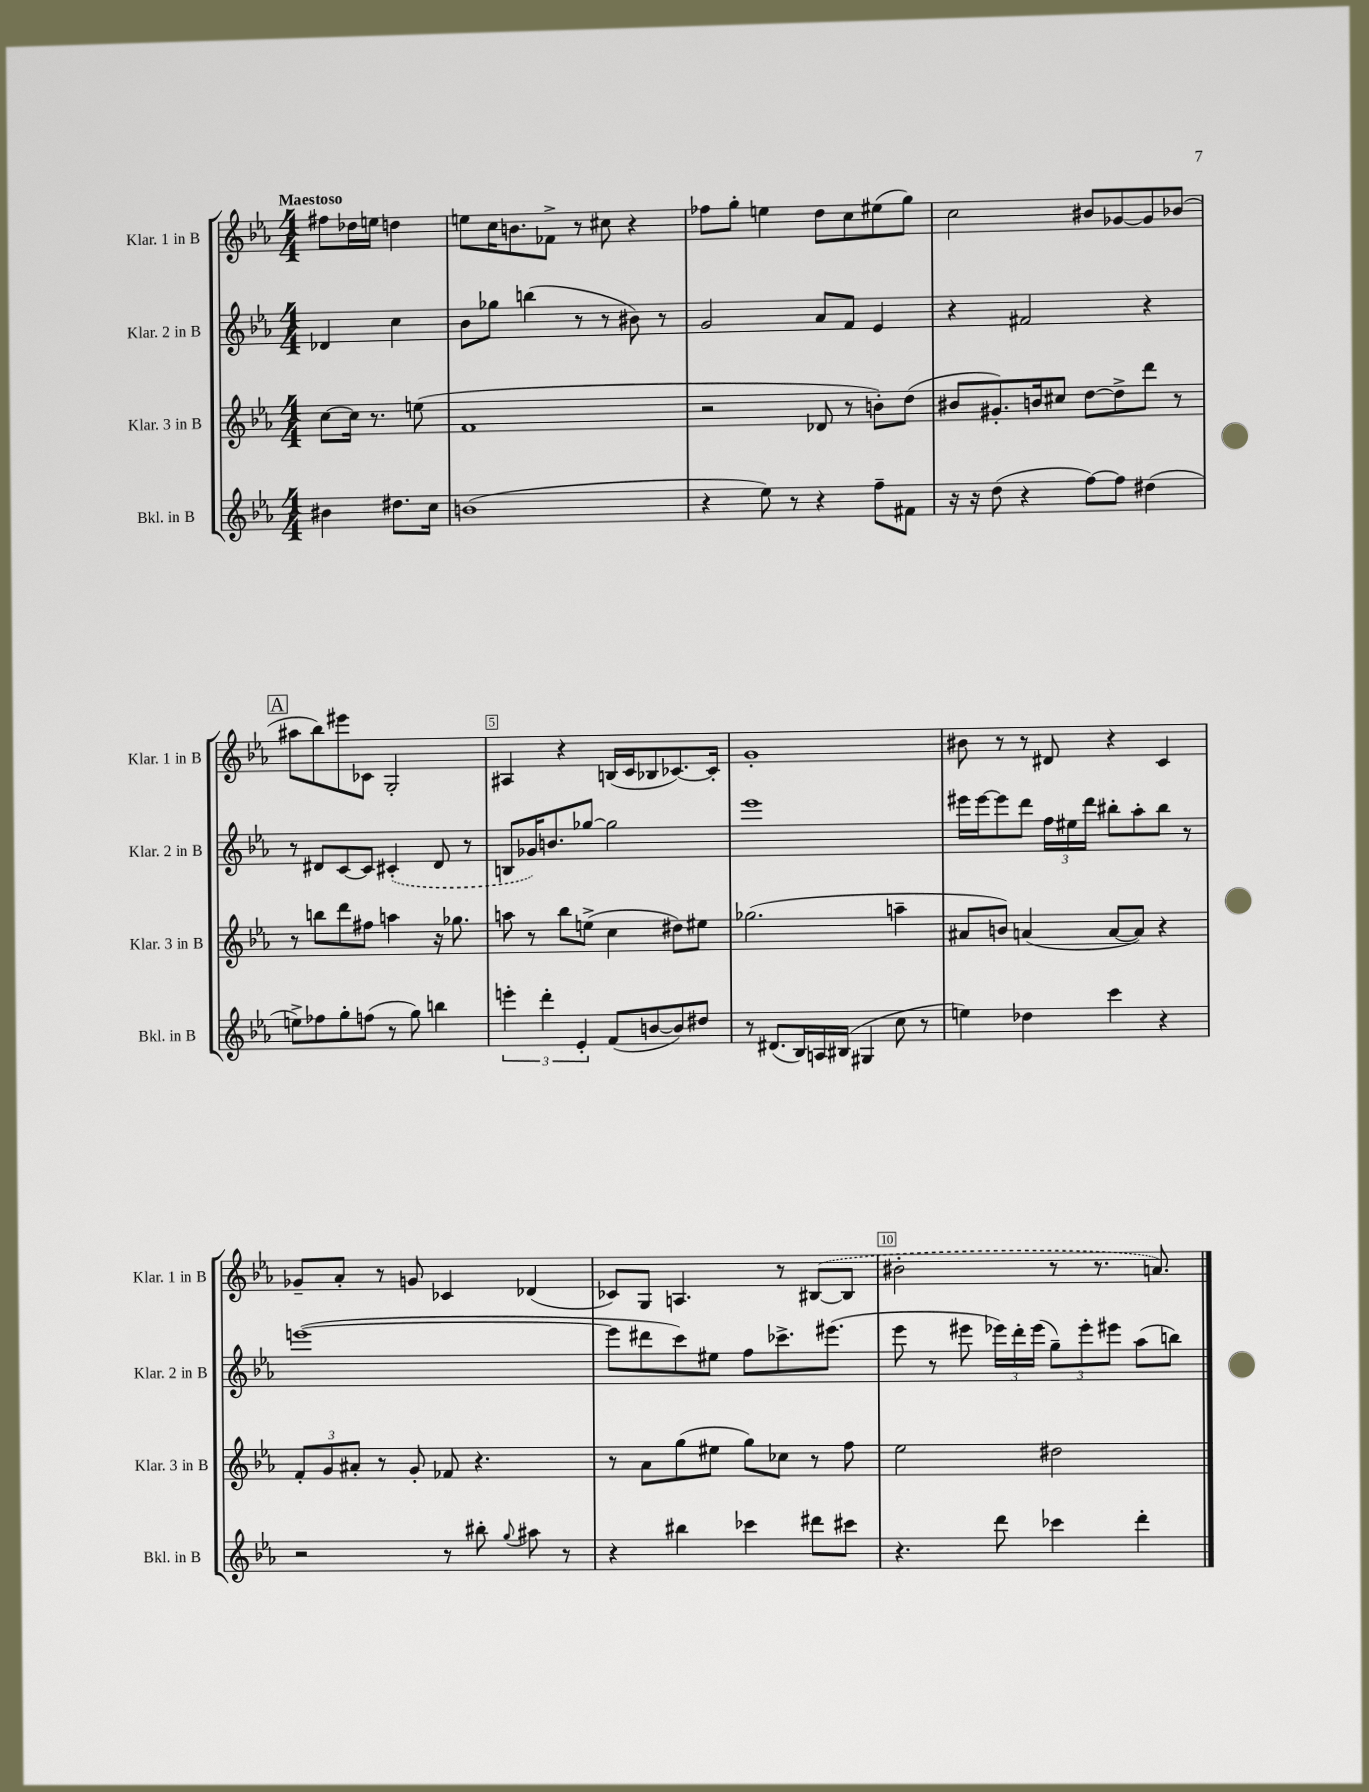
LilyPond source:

<<
\new StaffGroup <<
\new Staff = "s0" \with { instrumentName = "Klar. 1 in B" shortInstrumentName = "Klar. 1 in B" } {
    \clef treble \key ees \major \numericTimeSignature \time 4/4 \partial 2 \tempo "Maestoso"
    \autoBeamOff fis''8[ des''16 e''16] d''4 |
    e''8[ c''16 b'8. fes'8]-> r8 cis''8 r4 |
    fes''8[ g''8]-. e''4 d''8[ c''8 eis''8( g''8]) |
    c''2 bis'8[ ges'8~ ges'8 bes'8]( |
    \mark \markup { \box "A" } ais''8[ bes''8) eis'''8 ces'8] g2-. |
    ais4 r4 b16[( c'16 bes8 ces'8.~) ces'16]-. |
    g'1-. |
    bis'8 r8 r8 dis'8 r4 c'4 |
    ges'8[-- aes'8]-. r8 g'8 ces'4 des'4( |
    ces'8[) g8] a4. r8 \once \slurDashed bis8[~( bis8] |
    bis'2-. r8 r8. a'8.) \bar "|." |
}
\new Staff = "s1" \with { instrumentName = "Klar. 2 in B" shortInstrumentName = "Klar. 2 in B" } {
    \clef treble \key ees \major \numericTimeSignature \time 4/4 \partial 2
    \autoBeamOff des'4 c''4 |
    bes'8[ ges''8] b''4( r8 r8 bis'8) r8 |
    g'2 aes'8[ f'8] ees'4 |
    r4 fis'2 r4 |
    \mark \markup { \box "A" } r8 dis'8[ c'8~ c'8] \once \slurDashed cis'4-.( dis'8 r8 |
    b8[ ges'16) b'8. ges''8]~ ges''2 |
    ees'''1 |
    eis'''16[ eis'''16~ eis'''8 d'''8] \tuplet 3/2 { f''16[ eis''16 d'''16] } bis''8[-. aes''8-. bis''8] r8 |
    e'''1~( |
    e'''8[ dis'''8 c'''8) eis''8] f''8[ ces'''8.-> eis'''8.]( |
    ees'''8 r8 eis'''8 \tuplet 3/2 { ees'''16[) d'''16-. ees'''16]( } \tuplet 3/2 { g''8[--) ees'''8-. eis'''8] } aes''8[( b''8]) \bar "|." |
}
\new Staff = "s2" \with { instrumentName = "Klar. 3 in B" shortInstrumentName = "Klar. 3 in B" } {
    \clef treble \key ees \major \numericTimeSignature \time 4/4 \partial 2
    \autoBeamOff c''8[~ c''16] r8. e''8( |
    f'1 |
    r2 des'8 r8 b'8[-.) d''8]( |
    bis'8[ gis'8.-.) b'16 cis''8] d''8[~ d''8-> d'''8] r8 |
    \mark \markup { \box "A" } r8 b''8[ d'''8 fis''8] a''4 r16 ges''8. |
    a''8 r8 bes''8[ e''8]->( c''4 dis''8[) eis''8] |
    ges''2.( a''4-- |
    ais'8[ b'8]) a'4( a'8[~ a'8]) r4 |
    \tuplet 3/2 { f'8[-. g'8 ais'8]-. } r8 g'8-. fes'8 r4. |
    r8 aes'8[ g''8( eis''8] g''8[) ces''8] r8 f''8 |
    ees''2 dis''2 \bar "|." |
}
\new Staff = "s3" \with { instrumentName = "Bkl. in B" shortInstrumentName = "Bkl. in B" } {
    \clef treble \key ees \major \numericTimeSignature \time 4/4 \partial 2
    \autoBeamOff bis'4 dis''8.[ c''16] |
    b'1( |
    r4 ees''8) r8 r4 f''8[-- fis'8] |
    r16 r16 d''8( r4 f''8[~) f''8] dis''4( |
    \mark \markup { \box "A" } e''8[->) fes''8 g''8-. f''8]( r8 g''8) b''4 |
    \tuplet 3/2 { e'''4-. d'''4-. ees'4-. } f'8[( b'8~ b'8) dis''8] |
    r8 dis'8.[( bes16) a16 bis16]( gis4 c''8 r8 |
    e''4) des''4 c'''4 r4 |
    r2 r8 bis''8-. \appoggiatura { g''8 } ais''8 r8 |
    r4 bis''4 ces'''4 dis'''8[ cis'''8] |
    r4. d'''8 ces'''4 d'''4-. \bar "|." |
}
>>
>>
\layout { \context { \Score \override BarNumber.break-visibility = ##(#f #t #t) barNumberVisibility = #(every-nth-bar-number-visible 5) \override BarNumber.stencil = #(make-stencil-boxer 0.1 0.3 ly:text-interface::print) } }
